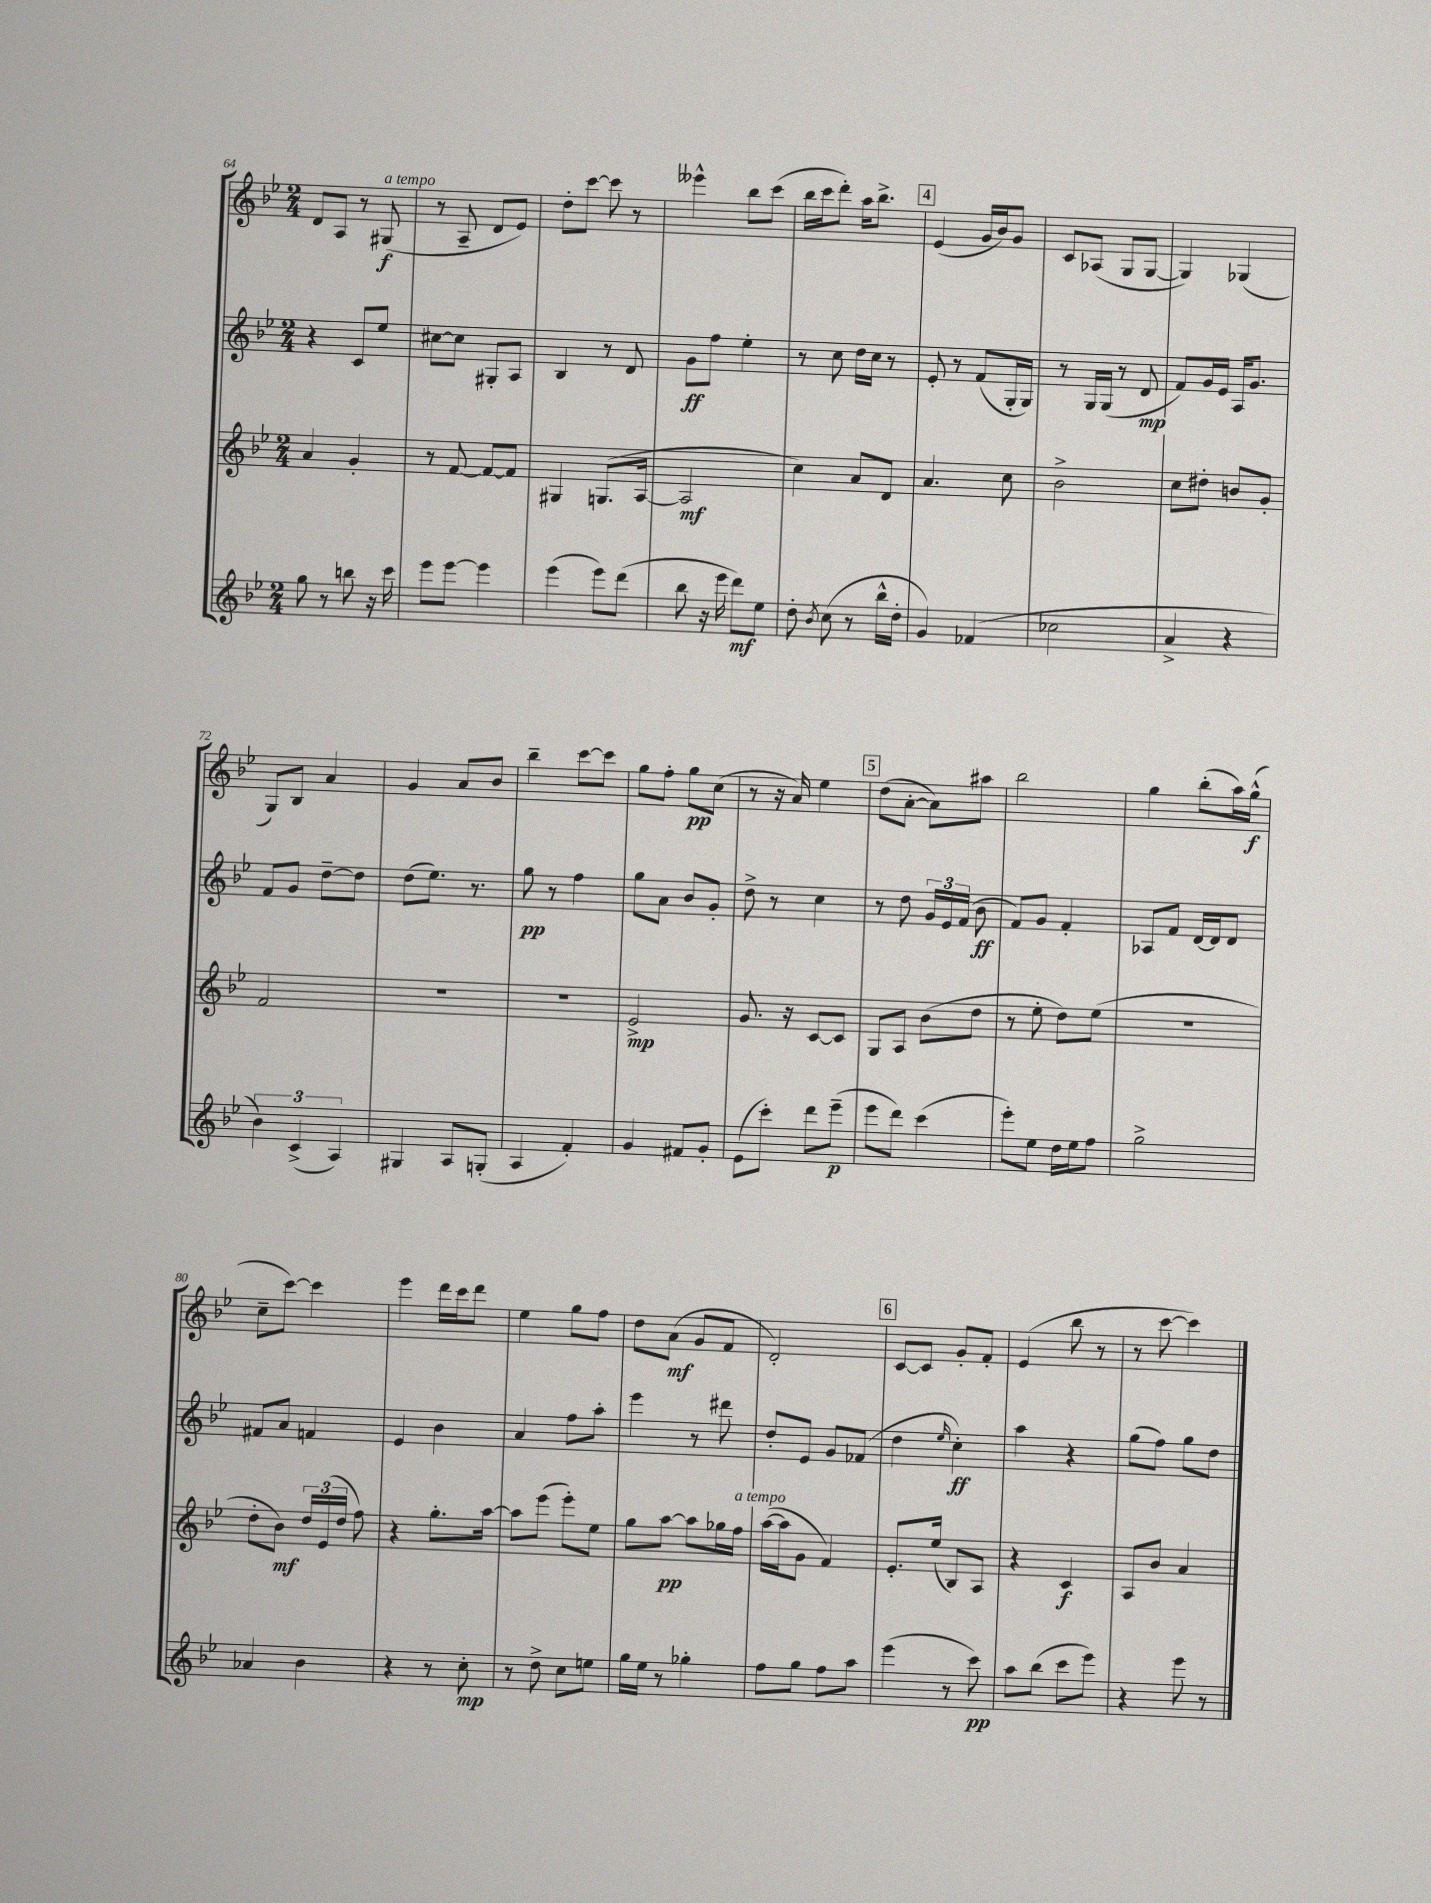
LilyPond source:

<<
\new StaffGroup <<
\new Staff = "s0" {
    \clef treble \key bes \major \numericTimeSignature \time 2/4
    \autoBeamOff d'8[ a8] r8 gis8\f^\markup { \italic "a tempo" }( |
    r8 a8-- d'8[ ees'8]) |
    d''8[-. c'''8]~ c'''8 r8 |
    eeses'''4-^ bes''8[ c'''8]( |
    bes''16[ c'''16 d'''8]-.) a''16[ bes''8.]-> |
    \mark \markup { \box "4" } ees'4( g'16[ bes'16) g'8] |
    c'8[ aes8]( g8[ g8]~ |
    g4) ges4( |
    g8[) bes8] a'4 |
    g'4 a'8[ bes'8] |
    bes''4-- c'''8[~ c'''8] |
    g''8[ f''8]-. g''8[\pp c''8]( |
    r8 r16 a'16) ees''4 |
    \mark \markup { \box "5" } d''8[( a'8]~-. a'8[) ais''8] |
    bes''2 |
    g''4 bes''8[-.( a''16) g''16]-^\f( |
    c''8[-- c'''8]~) c'''4 |
    ees'''4 d'''16[ c'''16 d'''8] |
    ees''4 g''8[ f''8] |
    d''8[ a'8]\mf( g'8[ f'8] |
    d'2-.) |
    \mark \markup { \box "6" } c'8[~ c'8] g'8[-. f'8]-. |
    ees'4( bes''8 r8 |
    r8 c'''8~ c'''4) \bar "|." |
}
\new Staff = "s1" {
    \clef treble \key bes \major \numericTimeSignature \time 2/4
    \autoBeamOff r4 c'8[ ees''8] |
    cis''8[~ cis''8] gis8[-. a8] |
    bes4 r8 d'8 |
    g'8[\ff f''8] ees''4-. |
    r8 c''8 d''16[ c''16] r8 |
    \mark \markup { \box "4" } ees'8-. r8 f'8[( g16-. g16]) |
    r8 g16[ g16]( r8 d'8\mp |
    f'8[) g'16 ees'16] a16[ g'8.] |
    f'8[ g'8] d''8[~-- d''8] |
    d''8[( ees''8.]) r8. |
    g''8\pp r8 f''4 |
    g''8[ a'8] bes'8[ g'8]-. |
    d''8-> r8 c''4 |
    \mark \markup { \box "5" } r8 d''8 \tuplet 3/2 { g'16[ ees'16 f'16]( } bes'8\ff |
    f'8[) g'8] f'4-. |
    aes8[ f'8] d'16[~ d'16 d'8] |
    fis'8[ a'8] f'4 |
    ees'4 bes'4 |
    a'4 f''8[ a''8]-. |
    ees'''4 r8 dis'''8 |
    d''8[-. ees'8] g'8[ fes'8]( |
    \mark \markup { \box "6" } d''4 \grace { ees''16 } c''4-.\ff) |
    a''4 r4 |
    g''8[( f''8]) g''8[ d''8] \bar "|." |
}
\new Staff = "s2" {
    \clef treble \key bes \major \numericTimeSignature \time 2/4
    \autoBeamOff a'4 g'4-. |
    r8 f'8~ f'8[~ f'8] |
    gis4 g8.[( a16]~ |
    a2\mf |
    c''4) a'8[ d'8] |
    \mark \markup { \box "4" } a'4. c''8 |
    bes'2-> |
    c''8[ dis''8]-. b'8[ g'8]-. |
    f'2 |
    R2 |
    R2 |
    ees'2->\mp |
    g'8. r16 c'8[~ c'8] |
    \mark \markup { \box "5" } g8[ a8] bes'8[( d''8] |
    r8 ees''8-. d''8[) ees''8]( |
    R2 |
    d''8[-. bes'8]\mf) \tuplet 3/2 { d''16[ ees'16( d''16] } f''8) |
    r4 g''8.[-. a''16]~ |
    a''8[ ees'''8]( ees'''8[-.) ees''8] |
    g''8[ a''8]~\pp a''8[ ges''16 f''16]^\markup { \italic "a tempo" } |
    a''16[~( a''16 g'8] f'4) |
    \mark \markup { \box "6" } ees'8.[-. ees''16]( bes8[) a8] |
    r4 c'4\f |
    a8[ bes'8] a'4 \bar "|." |
}
\new Staff = "s3" {
    \clef treble \key bes \major \numericTimeSignature \time 2/4
    \autoBeamOff g''8 r8 b''8 r16 c'''16 |
    ees'''8[ ees'''8]~ ees'''4 |
    ees'''4( ees'''8[) d'''8]( |
    bes''8 r16 ees'''16 d'''8[\mf) ees''8] |
    d''8-. \acciaccatura { bes'8 } c''8( r8 bes''16[-^ d''16]-. |
    \mark \markup { \box "4" } g'4) fes'4( |
    ces''2 |
    a'4-> r4 |
    \tuplet 3/2 { bes'4) c'4->( a4) } |
    gis4 a8[ g8]-.( |
    a4 f'4-.) |
    g'4 fis'8[ g'8]-. |
    ees'8[( c'''8]-.) d'''8[ ees'''8]--\p( |
    \mark \markup { \box "5" } ees'''8[ d'''8]) c'''4( |
    ees'''8[-.) ees''8] d''16[ ees''16 f''8] |
    g''2-> |
    aes'4 bes'4 |
    r4 r8 c''8-.\mp |
    r8 d''8-> c''8[ e''8] |
    g''16[ ees''16] r8 ges''4-. |
    f''8[ g''8] f''8[ a''8] |
    \mark \markup { \box "6" } ees'''4( r8 c'''8\pp) |
    a''8[ bes''8]( c'''8[ ees'''8]) |
    r4 ees'''8 r8 \bar "|." |
}
>>
>>
\layout { \context { \Score currentBarNumber = #64 } }
